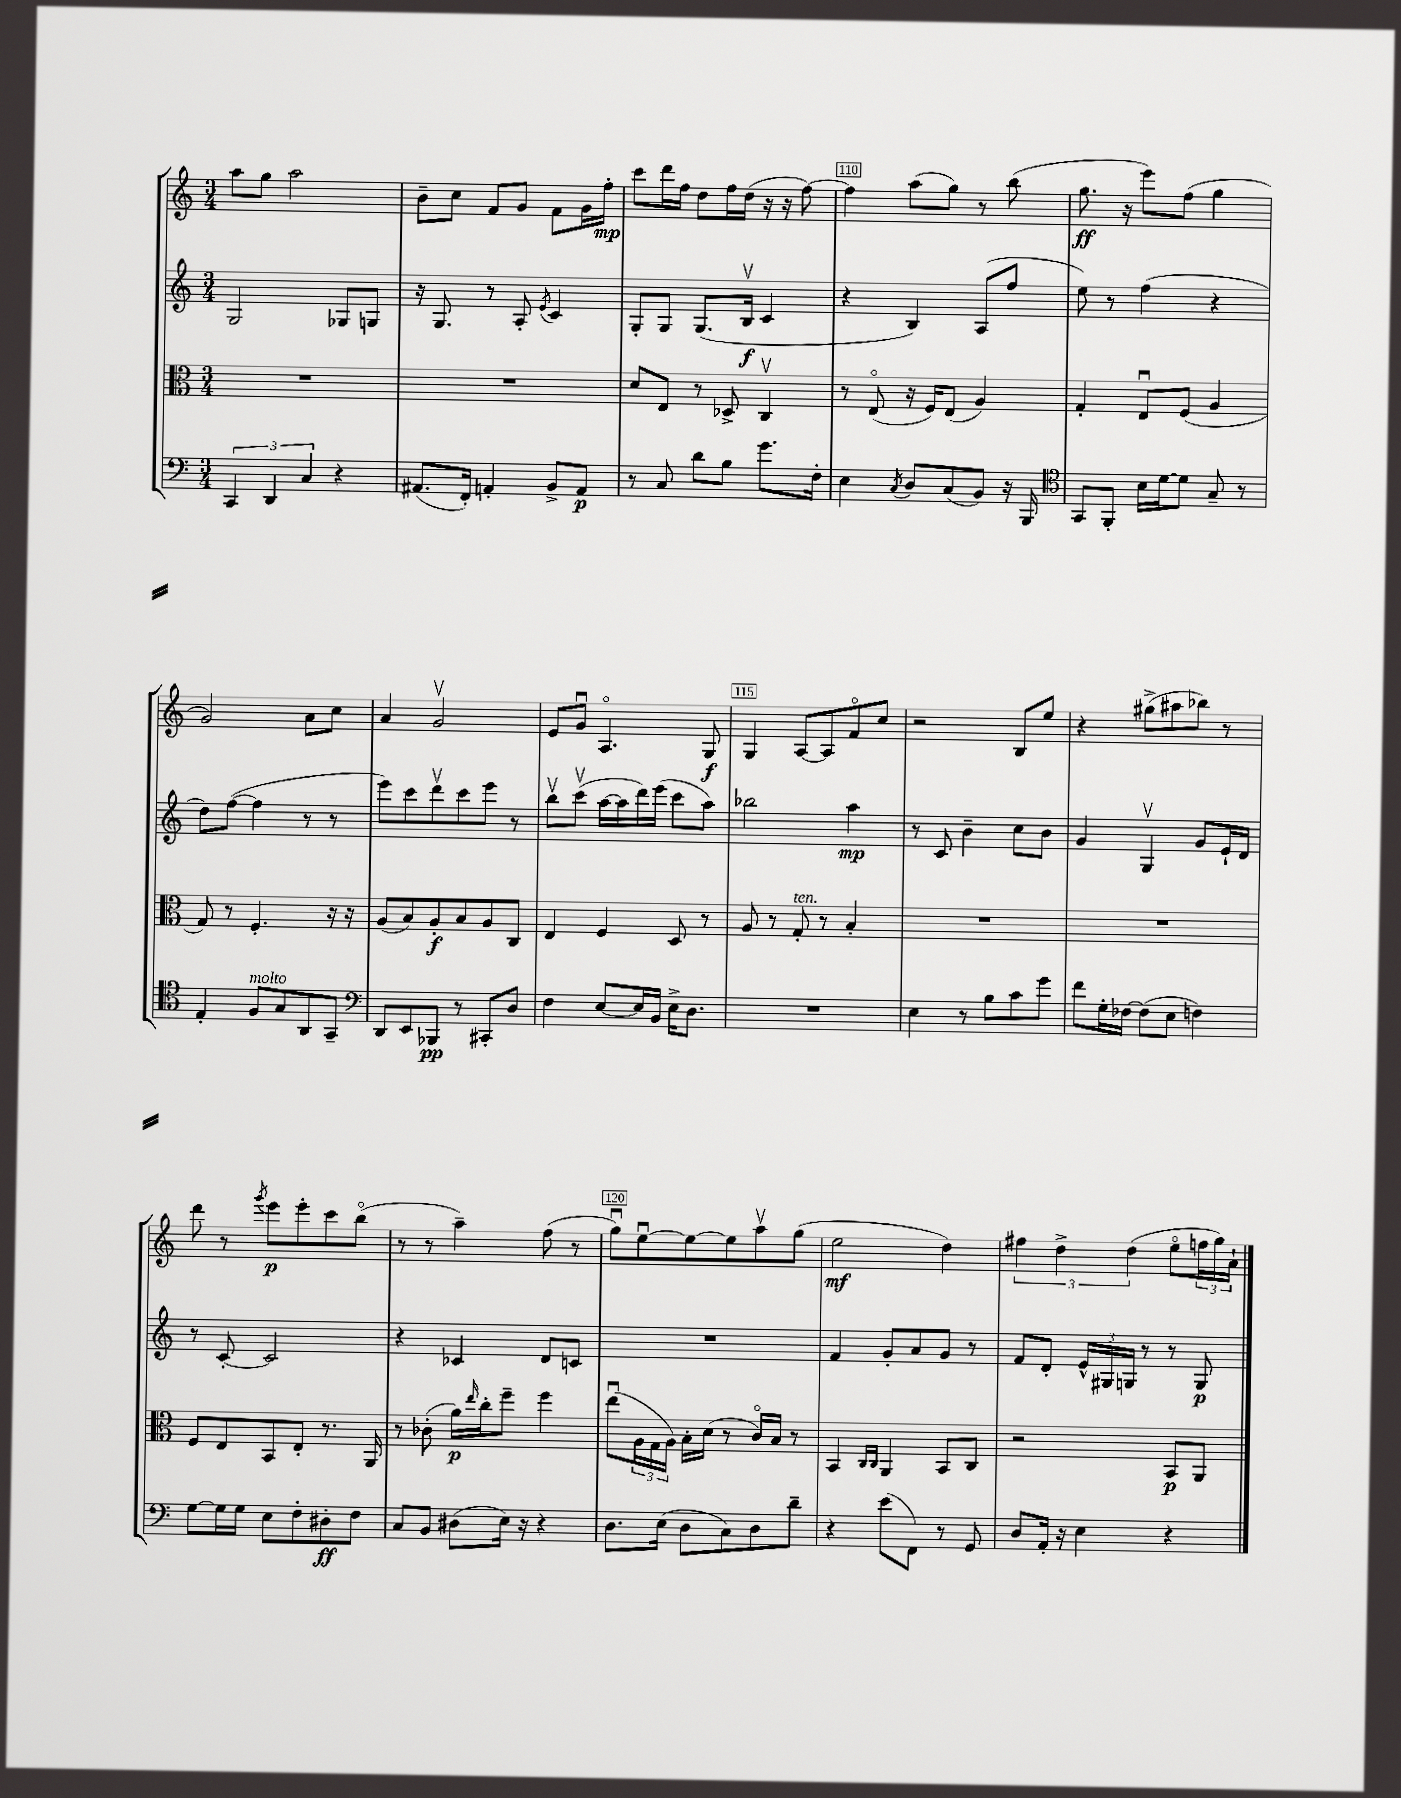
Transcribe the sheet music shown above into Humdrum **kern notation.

**kern	**kern	**kern	**kern
*staff4	*staff3	*staff2	*staff1
*clefF4	*clefC3	*clefG2	*clefG2
*k[]	*k[]	*k[]	*k[]
*M3/4	*M3/4	*M3/4	*M3/4
6CC	2.r	2G	8aa
.	.	.	8gg
6DD	.	.	.
.	.	.	2aa
6C	.	.	.
4r	.	8G-	.
.	.	8G	.
=	=	=	=
(8.AA#	2.r	16r	8b~
.	.	8.G	.
.	.	.	8cc
16FF')	.	.	.
4AA'	.	8r	8f
.	.	8A'	8g
.	.	8qe	.
8BB^	.	4c	8f
8AA	.	.	16g
.	.	.	16ff'
=	=	=	=
8r	8d	8G'	8ccc
8C	8E	8G	16ddd
.	.	.	16ff
8d	8r	(8.G	8dd
8B	8D-^	.	16ff
.	.	16Bv	(16dd
8.g	4Cv	4c	16r
.	.	.	16r
.	.	.	[8ff)
16F'	.	.	.
=	=	=	=
4E	8r	4r	4ff]
.	(8Eo	.	.
8qC	.	.	.
8D	16r	4B)	(8aa
.	16F)	.	.
(8C	(8E	.	8gg)
8BB)	4A)	(8A	8r
16r	.	8ff	(8bb
16BBB	.	.	.
=	=	=	=
*clefC4	*	*	*
8GG	4G'	8ee)	8.gg
8FF'	.	8r	.
.	.	.	16r
16B	8Eu	(4ff	8eee)
[16d	.	.	.
8d]	(8F	.	(8ff
8G~	4A	4r	4gg
8r	.	.	.
=	=	=	=
4E'	8G)	8dd)	2g)
.	8r	([8ff	.
8F	4.F'	4ff]	.
8G	.	.	.
8AA	.	8r	8a
8GG~	16r	8r	8cc
.	16r	.	.
=	=	=	=
*clefF4	*	*	*
8DD	(8A	8eee)	4a
8EE	8B)	8ccc	.
8BBB-	8A'	8dddv	2gv
8r	8B	8ccc	.
8CC#'	8A	8eee	.
8D	8C	8r	.
=	=	=	=
4F	4E	8bbv	8e
.	.	(8cccv	8gu
[8E	4F	[16aa	4.Ao
.	.	16aa]	.
16E]	.	16ddd)	.
16BB	.	(16eee	.
16E^	8D	8ccc	.
8.D	.	.	.
.	8r	8aa)	8G
=	=	=	=
2.r	8A	2bb-	4G
.	8r	.	.
.	8G'	.	[8A
.	8r	.	8A]
.	4B'	4aa	8fo
.	.	.	8cc
=	=	=	=
4E	2.r	8r	2r
.	.	8c	.
8r	.	4b~	.
8B	.	.	.
8c	.	8cc	8B
8g	.	8b	8ee
=	=	=	=
8f	2.r	4g	4r
16G'	.	.	.
[16F-	.	.	.
(8F-]	.	4Gv	(8gg#^
8E	.	.	8aa#
4F)	.	8g	8bb-)
.	.	16e`	8r
.	.	16d	.
=	=	=	=
[8G	8F	8r	8ddd
16G]	8E	[8c'	8r
16G	.	.	.
.	.	.	8qggg
8E	8BB	2c]	8eee
8F'	8E'	.	8eee'
8D#'	8.r	.	8ccc
8F	.	.	(8bbo
.	16AA	.	.
=	=	=	=
8C	8r	4r	8r
8BB	(8c-'	.	8r
(8D#	16a)	4c-	4aa~)
.	16qqee	.	.
.	16cc'	.	.
16E)	8ff~	.	.
16r	.	.	.
4r	4ff	8d	(8ff
.	.	8c	8r
=	=	=	=
8.D	(8eeu	2.r	8ggu)
.	24A	.	[8eeu
.	24G	.	.
(16E	.	.	.
.	24A)	.	.
8D	16B'	.	8ee_
.	(16d	.	.
8C)	8r	.	8ee]
8D	16co)	.	8aav
.	16B	.	.
8d~	8r	.	(8gg
=	=	=	=
4r	4BB	4f	2ee
.	16qqC	.	.
.	16qqC	.	.
(8e	4AA	8g'	.
8FF)	.	8a	.
8r	8BB	8g	4dd)
8GG	8C	8r	.
=	=	=	=
8D	2r	8f	6ff#
16AA'	.	8d'	.
.	.	.	6dd^
16r	.	.	.
4E	.	24e^^	.
.	.	24G#	.
.	.	24G	(6dd
.	.	8r	.
4r	8BB	8r	8eeo
.	8AA	8G	24ff
.	.	.	24gg)
.	.	.	24a`
==	==	==	==
*-	*-	*-	*-
